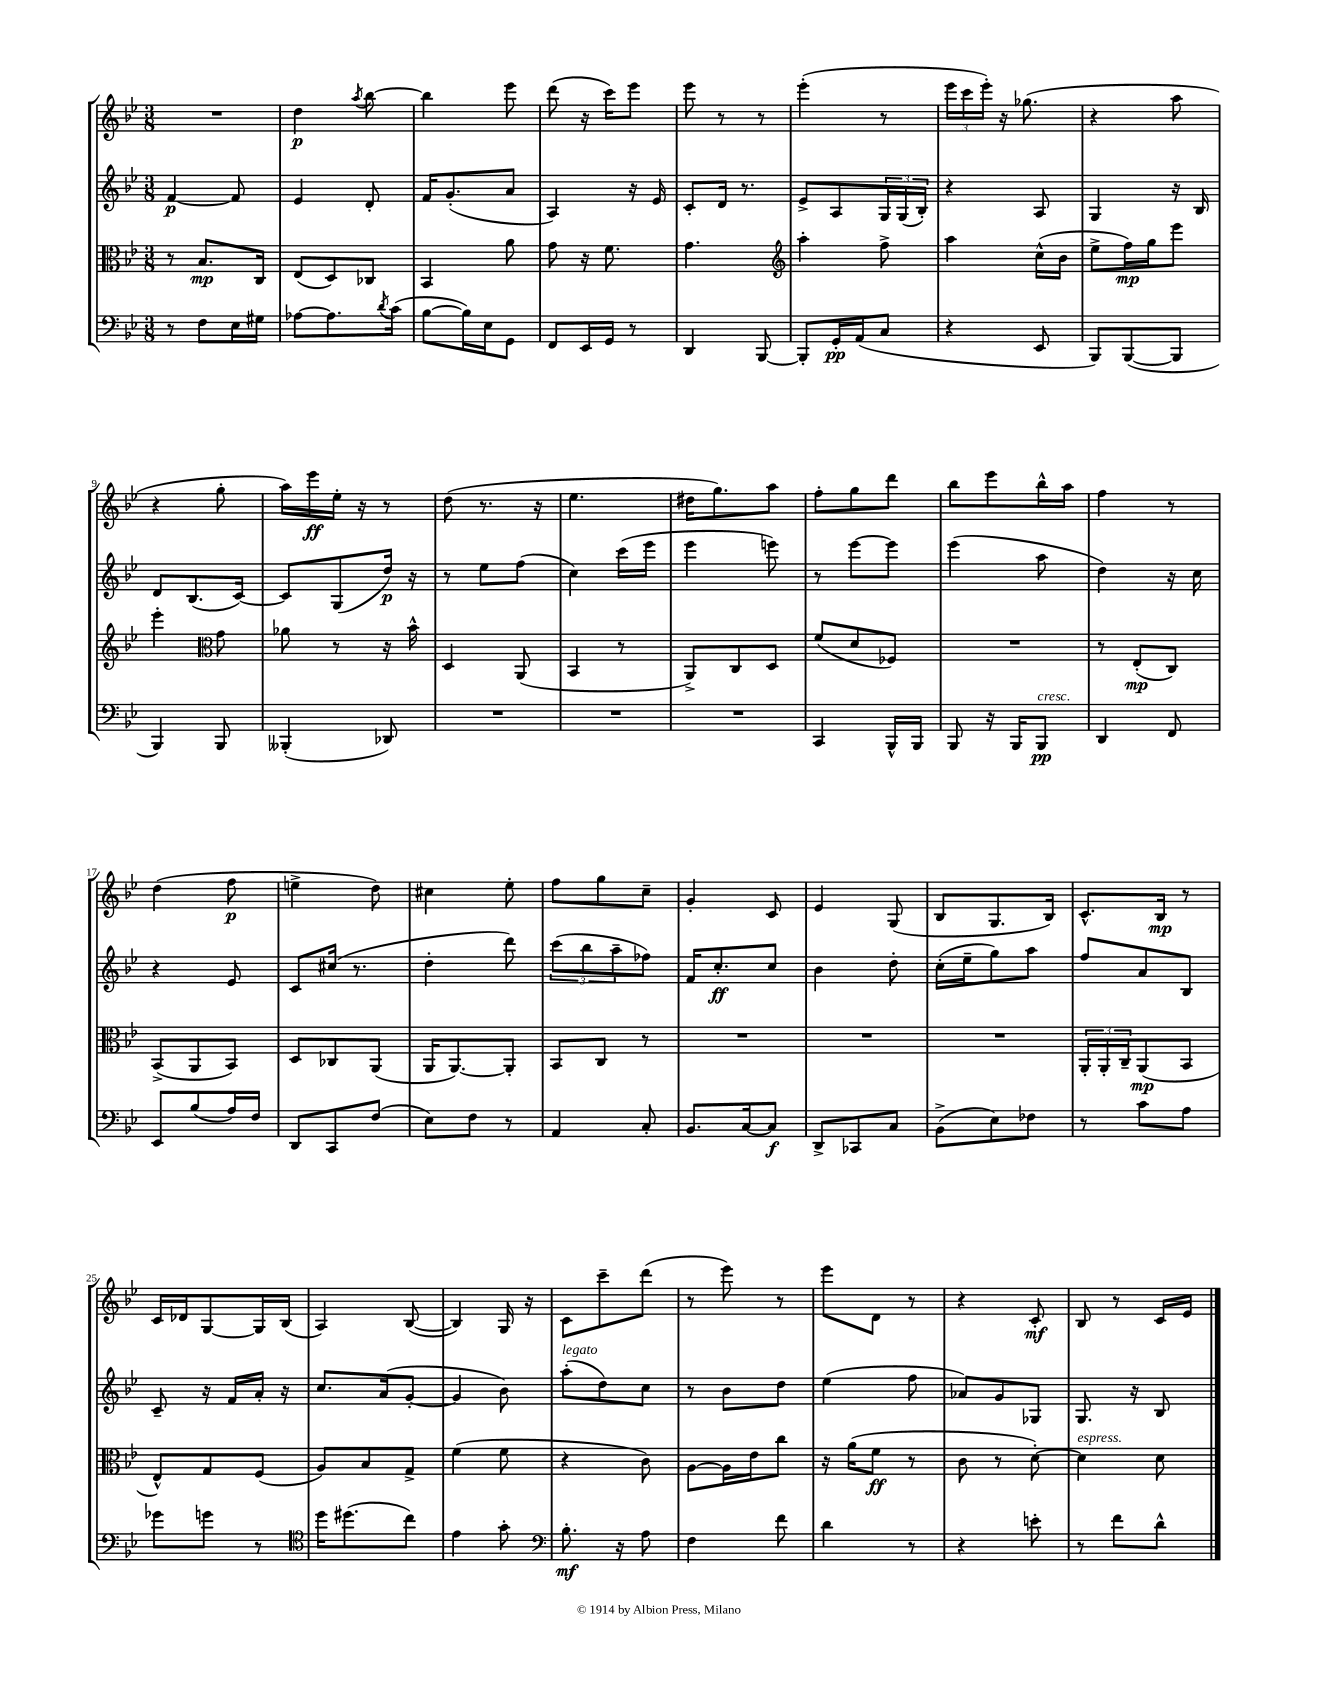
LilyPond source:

<<
\new StaffGroup <<
\new Staff = "s0" {
    \clef treble \key bes \major \numericTimeSignature \time 3/8
    R4. |
    d''4\p \acciaccatura { a''8 } bes''8~ |
    bes''4 ees'''8 |
    d'''8( r16 c'''16) ees'''8 |
    ees'''8 r8 r8 |
    ees'''4-.( r8 |
    \tuplet 3/2 { ees'''16 c'''16 ees'''16-.) } r16 ges''8.( |
    r4 a''8 |
    r4 g''8-. |
    a''16) ees'''16\ff ees''16-. r16 r8 |
    d''8( r8. r16 |
    ees''4. |
    dis''16 g''8.) a''8 |
    f''8-. g''8 d'''8 |
    bes''8 ees'''8 bes''16-^ a''16 |
    f''4 r8 |
    d''4( f''8\p |
    e''4-> d''8) |
    cis''4 ees''8-. |
    f''8 g''8 c''8-- |
    g'4-. c'8 |
    ees'4 g8( |
    bes8 g8. bes16) |
    c'8.-^ bes16\mp r8 |
    c'16 des'16 g8~ g16 bes16( |
    a4) bes8~( |
    bes4) g16 r16 |
    c'8 c'''8-- d'''8( |
    r8 ees'''8) r8 |
    ees'''8 d'8 r8 |
    r4 c'8-.\mf |
    bes8 r8 c'16 ees'16 \bar "|." |
}
\new Staff = "s1" {
    \clef treble \key bes \major \numericTimeSignature \time 3/8
    f'4~\p f'8 |
    ees'4 d'8-. |
    f'16 g'8.-.( a'8 |
    a4) r16 ees'16 |
    c'8-. d'16 r8. |
    ees'8-> a8 \tuplet 3/2 { g16 g16( bes16-.) } |
    r4 a8 |
    g4 r16 bes16 |
    d'8 bes8.( c'16~) |
    c'8 g8( d''16\p) r16 |
    r8 ees''8 f''8( |
    c''4) c'''16( ees'''16 |
    ees'''4 e'''8) |
    r8 ees'''8~ ees'''8 |
    ees'''4( a''8 |
    d''4) r16 c''16 |
    r4 ees'8 |
    c'8 cis''16( r8. |
    d''4-. d'''8) |
    \tuplet 3/2 { c'''8( bes''8 a''8-- } fes''8) |
    f'16 c''8.-.\ff c''8 |
    bes'4 d''8-. |
    c''16-.( ees''16-- g''8) a''8 |
    f''8 a'8 bes8 |
    c'8-- r16 f'16 a'16-. r16 |
    c''8. a'16( g'8~-. |
    g'4 bes'8) |
    a''8-.^\markup { \italic "legato" }( d''8) c''8 |
    r8 bes'8 d''8 |
    ees''4( f''8 |
    aes'8) g'8 ges8 |
    g8. r16 bes8 \bar "|." |
}
\new Staff = "s2" {
    \clef alto \key bes \major \numericTimeSignature \time 3/8
    r8 bes8.\mp c16 |
    ees8( d8) ces8 |
    bes,4 a'8 |
    g'8 r16 f'8. |
    g'4. |
    \clef treble a''4-. f''8-> |
    a''4 c''16-^( bes'16 |
    ees''8-> f''16\mp) g''16 ees'''8 |
    ees'''4-. \clef alto g'8 |
    aes'8 r8 r16 bes'16-^ |
    d4 a,8( |
    bes,4 r8 |
    a,8->) c8 d8 |
    f'8( d'8 fes8) |
    R4. |
    r8 ees8-.\mp( c8) |
    bes,8->( a,8 bes,8) |
    d8 ces8 a,8( |
    a,16 a,8.~) a,8-. |
    bes,8 c8 r8 |
    R4. |
    R4. |
    R4. |
    \tuplet 3/2 { a,16-. a,16-. c16-- } a,8\mp( bes,8 |
    ees8-^) g8 f8( |
    a8) bes8 g8-> |
    f'4( f'8 |
    r4 c'8) |
    a8~ a16 ees'16 c''8 |
    r16 a'16( f'8\ff r8 |
    c'8 r8 d'8~-.) |
    d'4^\markup { \italic "espress." } d'8 \bar "|." |
}
\new Staff = "s3" {
    \clef bass \key bes \major \numericTimeSignature \time 3/8
    r8 f8 ees16 gis16 |
    aes8~ aes8. \acciaccatura { d'8 } c'16( |
    bes8~ bes16) ees16 g,8 |
    f,8 ees,16 g,16 r8 |
    d,4 bes,,8~ |
    bes,,8-. g,16-.\pp a,16( c8 |
    r4 ees,8 |
    bes,,8) bes,,8~( bes,,8 |
    bes,,4) bes,,8 |
    beses,,4-.( des,8) |
    R4. |
    R4. |
    R4. |
    c,4 bes,,16-^ bes,,16 |
    bes,,8 r16 bes,,16 bes,,8\pp^\markup { \italic "cresc." } |
    d,4 f,8 |
    ees,8 bes8( a16) f16 |
    d,8 c,8 f8( |
    ees8) f8 r8 |
    a,4 c8-. |
    bes,8. c16~ c8\f |
    d,8-> ces,8 c8 |
    bes,8->( ees8) fes8 |
    r8 c'8 a8 |
    ges'8 g'8 r8 |
    \clef tenor d''16 dis''8.( c''8) |
    ees'4 g'8-. |
    \clef bass bes8.-.\mf r16 a8 |
    f4 f'8 |
    d'4 r8 |
    r4 e'8-. |
    r8 f'8 d'8-^ \bar "|." |
}
>>
>>
